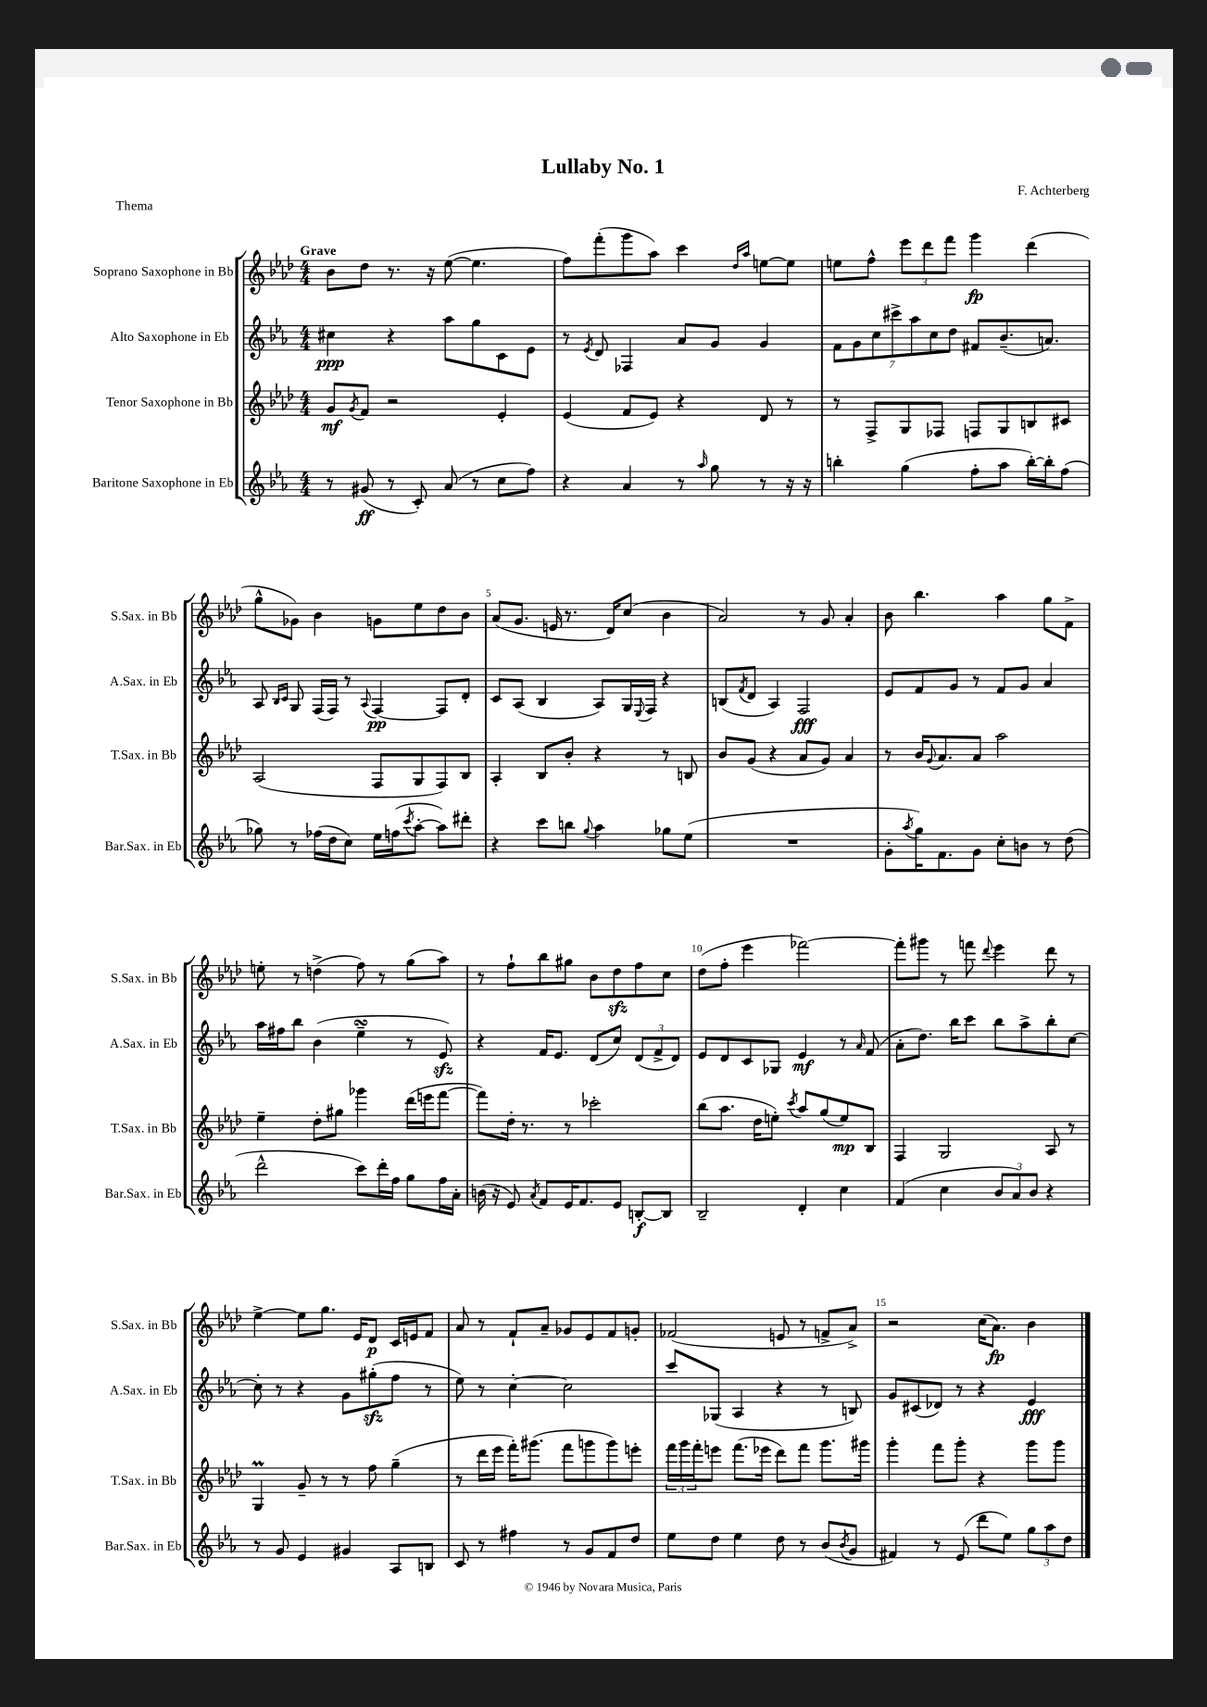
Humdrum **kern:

**kern	**kern	**kern	**kern
*staff4	*staff3	*staff2	*staff1
*clefG2	*clefG2	*clefG2	*clefG2
*k[b-e-a-]	*k[b-e-a-d-]	*k[b-e-a-]	*k[b-e-a-d-]
*M4/4	*M4/4	*M4/4	*M4/4
8r	8g/L	4cc#\	8b-\L
.	8qg/	.	.
(8g#/	8f/J	.	8dd-\J
8r	2r	4r	8.r
8c'/)	.	.	.
.	.	.	16r
(8a-/	.	8aa-\L	([8ee-\
8r	.	8gg\	4.ee-\]
8cc\L	4e-'/	8c\	.
8ff\J)	.	8e-\J	.
=	=	=	=
4r	(4e-/	8r	8ff\L)
.	.	8qe-/	.
.	.	8d/	(8fff'\
4a-/	8f/L	4F-/	8ggg\
.	8e-/J)	.	8aa-\J)
8r	4r	8a-/L	4ccc\
16qqaa-/	.	.	.
8gg\	.	8g/J	.
.	.	.	16qqdd-/LL
.	.	.	16qqaa-/JJ
8r	8d-/	4g/	[8ee\L
16r	8r	.	8ee\]J
16r	.	.	.
=	=	=	=
4bb'\	8r	14f\L	8ee\L
.	.	14g\	.
.	8F^/L	.	8ff^^\J
.	.	14cc\	.
.	.	14ccc#^\	.
(4gg\	8G/	.	12eee-\L
.	.	14aa-\	.
.	.	.	12ddd-\
.	.	14cc\	.
.	8F-/J	.	.
.	.	.	12fff\J
.	.	14dd\J	.
8ff'\L	8F/L	8f#/L	4ggg\
8aa-\J	8G/	(8.b-~/	.
[16bb'\LL)	8B/	.	(4ddd-\
16bb'\]J	.	8.a/J)	.
(8ff\J	8c#/J	.	.
=	=	=	=
8gg-\)	(2A-/	8A-/	8gg^^\L
.	.	16qqB-/LL	.
.	.	16qqc/JJ	.
8r	.	8G/	8g-\J)
(16ff-\LL	.	(16F/LL	4b-\
16dd\J	.	16F/JJ)	.
8cc\J)	.	8r	.
.	.	8qqA-/	.
16ee-\LL	8F/L	[4F/	8g\L
(16ff\J	.	.	.
8qccc/	.	.	.
[8aa-'\J	8G/	.	8ee-\
8aa-\]L)	8F/)	8F/]L	8dd-\
8ddd#'\J	8B-/J	8d'/J	8b-\J
=	=	=	=
4r	4A-'/	8c/L	(8a-/L
.	.	(8A-/J	8.g/J
8ccc\L	8B-/L	4B-/	.
.	.	.	16e/
8bb\J	8b-'/J	.	8.r
8qqgg/	.	.	.
4aa-\	4r	8A-/L)	.
.	.	.	16d-/LK)
.	.	16G/L	(8cc/J
.	.	8qqE-/	.
.	.	16F/JJ	.
8gg-\L	8r	4r	4b-\
(8ee-\J	8B/	.	.
=	=	=	=
1r	8b-/L	(8B/L	2a-/)
.	.	8qf/	.
.	(8g/J	8d/J	.
.	4r	4A-/)	.
.	8a-/L	2F/	8r
.	8g/J)	.	8g/
.	4a-/	.	4a-'/
=	=	=	=
8g'\L	8r	8e-/L	8b-\
8qaa-/	.	.	.
16gg\K)	16b-/LK	8f/	4.bb-\
.	8qqg/	.	.
8.f\	8.a-/	.	.
.	.	8g/J	.
8g\J	8a-/J	8r	.
8cc'\L	2aa-\	8f/L	4aa-\
8b\J	.	8g/J	.
8r	.	4a-/	8gg\L
(8dd\	.	.	8f^\J
=	=	=	=
2ddd^^\	4ee-~\	16aa-\LL	8ee'\
.	.	16ff#\J	.
.	.	8bb-\J	8r
.	8dd-'\L	(4b-\	(4dd^\
.	8gg#\J	.	.
8ccc\L)	4ggg-\	4ee-~\	8ff\)
16ddd'\L	.	.	8r
16ff\JJ	.	.	.
8gg\L	(16ddd-\LL	8r	(8gg\L
.	16eee\J	.	.
16ff\L	[8fff\J	8e-/)	8aa-\J)
16a-'\JJ	.	.	.
=	=	=	=
(16b\	8fff\]L)	4r	8r
16r	.	.	.
8e-/)	16dd-'\Jk	.	8ff`\L
.	8.r	.	.
8qa-/	.	.	.
8f/L	.	16f/LK	8bb-\
.	.	8.e-/J	.
16e-/K	8r	.	8gg#\J
8.f/	.	.	.
.	2ccc-'\	(8d/L	8b-\L
8e-/J	.	8cc/J)	8dd-\
[8B'/L	.	(12d/L	8ff\
.	.	12f^/	.
8B/]J	.	.	8cc\J
.	.	12d/J)	.
=	=	=	=
2B-~/	(8bb-\L	8e-/L	(8dd-\L
.	8.aa-\J	8d/	8ff'\J
.	.	8c/	4eee-\
.	16dd-\LK	.	.
.	8ee'\J)	8G-/J	.
.	8qccc/	.	.
4d'/	8aa-/L	4e-/	[2fff-\)
.	(8gg/	.	.
4cc\	8ee/)	8r	.
.	.	16qqa-/	.
.	8B-/J	(8f/	.
=	=	=	=
(4f/	4F/	8a-'\L	8fff-'\]L
.	.	8.dd\J)	8ggg#\J
4cc\	2G/	.	8r
.	.	16bb-\LK	.
.	.	8ccc\J	8fff\
.	.	.	8qqddd-/
12b-/L	.	8bb-\L	4eee-\
12a-/)	.	.	.
.	.	8aa-^\	.
12b-/J	.	.	.
4r	8A-/	8bb-'\	8ddd-\
.	8r	[8cc\J	8r
=	=	=	=
8r	4G/	8cc'\]	[4ee-^\
8g/	.	8r	.
4e-/	8g~/	4r	8ee-\]L
.	8r	.	8.gg\J
4g#/	8r	8g\L	.
.	.	.	16e-/LK
.	8ff\	(8gg#'\	8d-/J
8A-/L	(4gg~\	8ff\J	16c/LL
.	.	.	16e/J
8B/J	.	8r	8f/J
=	=	=	=
8c/	8r	8ee-\)	8a-/
8r	16ddd-\LL	8r	8r
.	16eee-\JJ	.	.
4ff#\	16fff'\LK)	[4cc'\	8f`/L
.	(8.ggg#\J	.	.
.	.	.	8a-~/J
8r	8fff\L	2cc\]	8g-/L
8g/L	8ggg\	.	8e-/
8f/	8ggg\)	.	8f/
8dd/J	8eee'\J	.	8g'/J
=	=	=	=
8ee-\L	24fff\LL	8ccc/L	(2f-/
.	24ggg\	.	.
.	24fff'\J	.	.
8dd\J	8eee\J	(8G-/J	.
4ee-\	(8.fff\L	4A-/	.
.	16eee-\Jk	.	.
8dd\	8ddd-\L)	4r	8e/
8r	8fff\J	.	8r
(8b-/L	8.ggg\L	8r	8f^/L
8qb-/	.	.	.
8g/J	.	8B/)	8a-^/J)
.	16ggg#\Jk	.	.
=	=	=	=
4f#/)	4ggg'\	8g/L	2r
.	.	(8c#/	.
8r	8fff\L	8d-/J)	.
(8e-/	8ggg'\J	8r	.
8ddd\L	4r	4r	(16cc\LK
.	.	.	8.a-\J)
8ee-\J)	.	.	.
12gg\L	8ggg\L	4e-/	4b-\
12aa-\	.	.	.
.	8ggg\J	.	.
12dd\J	.	.	.
==	==	==	==
*-	*-	*-	*-
